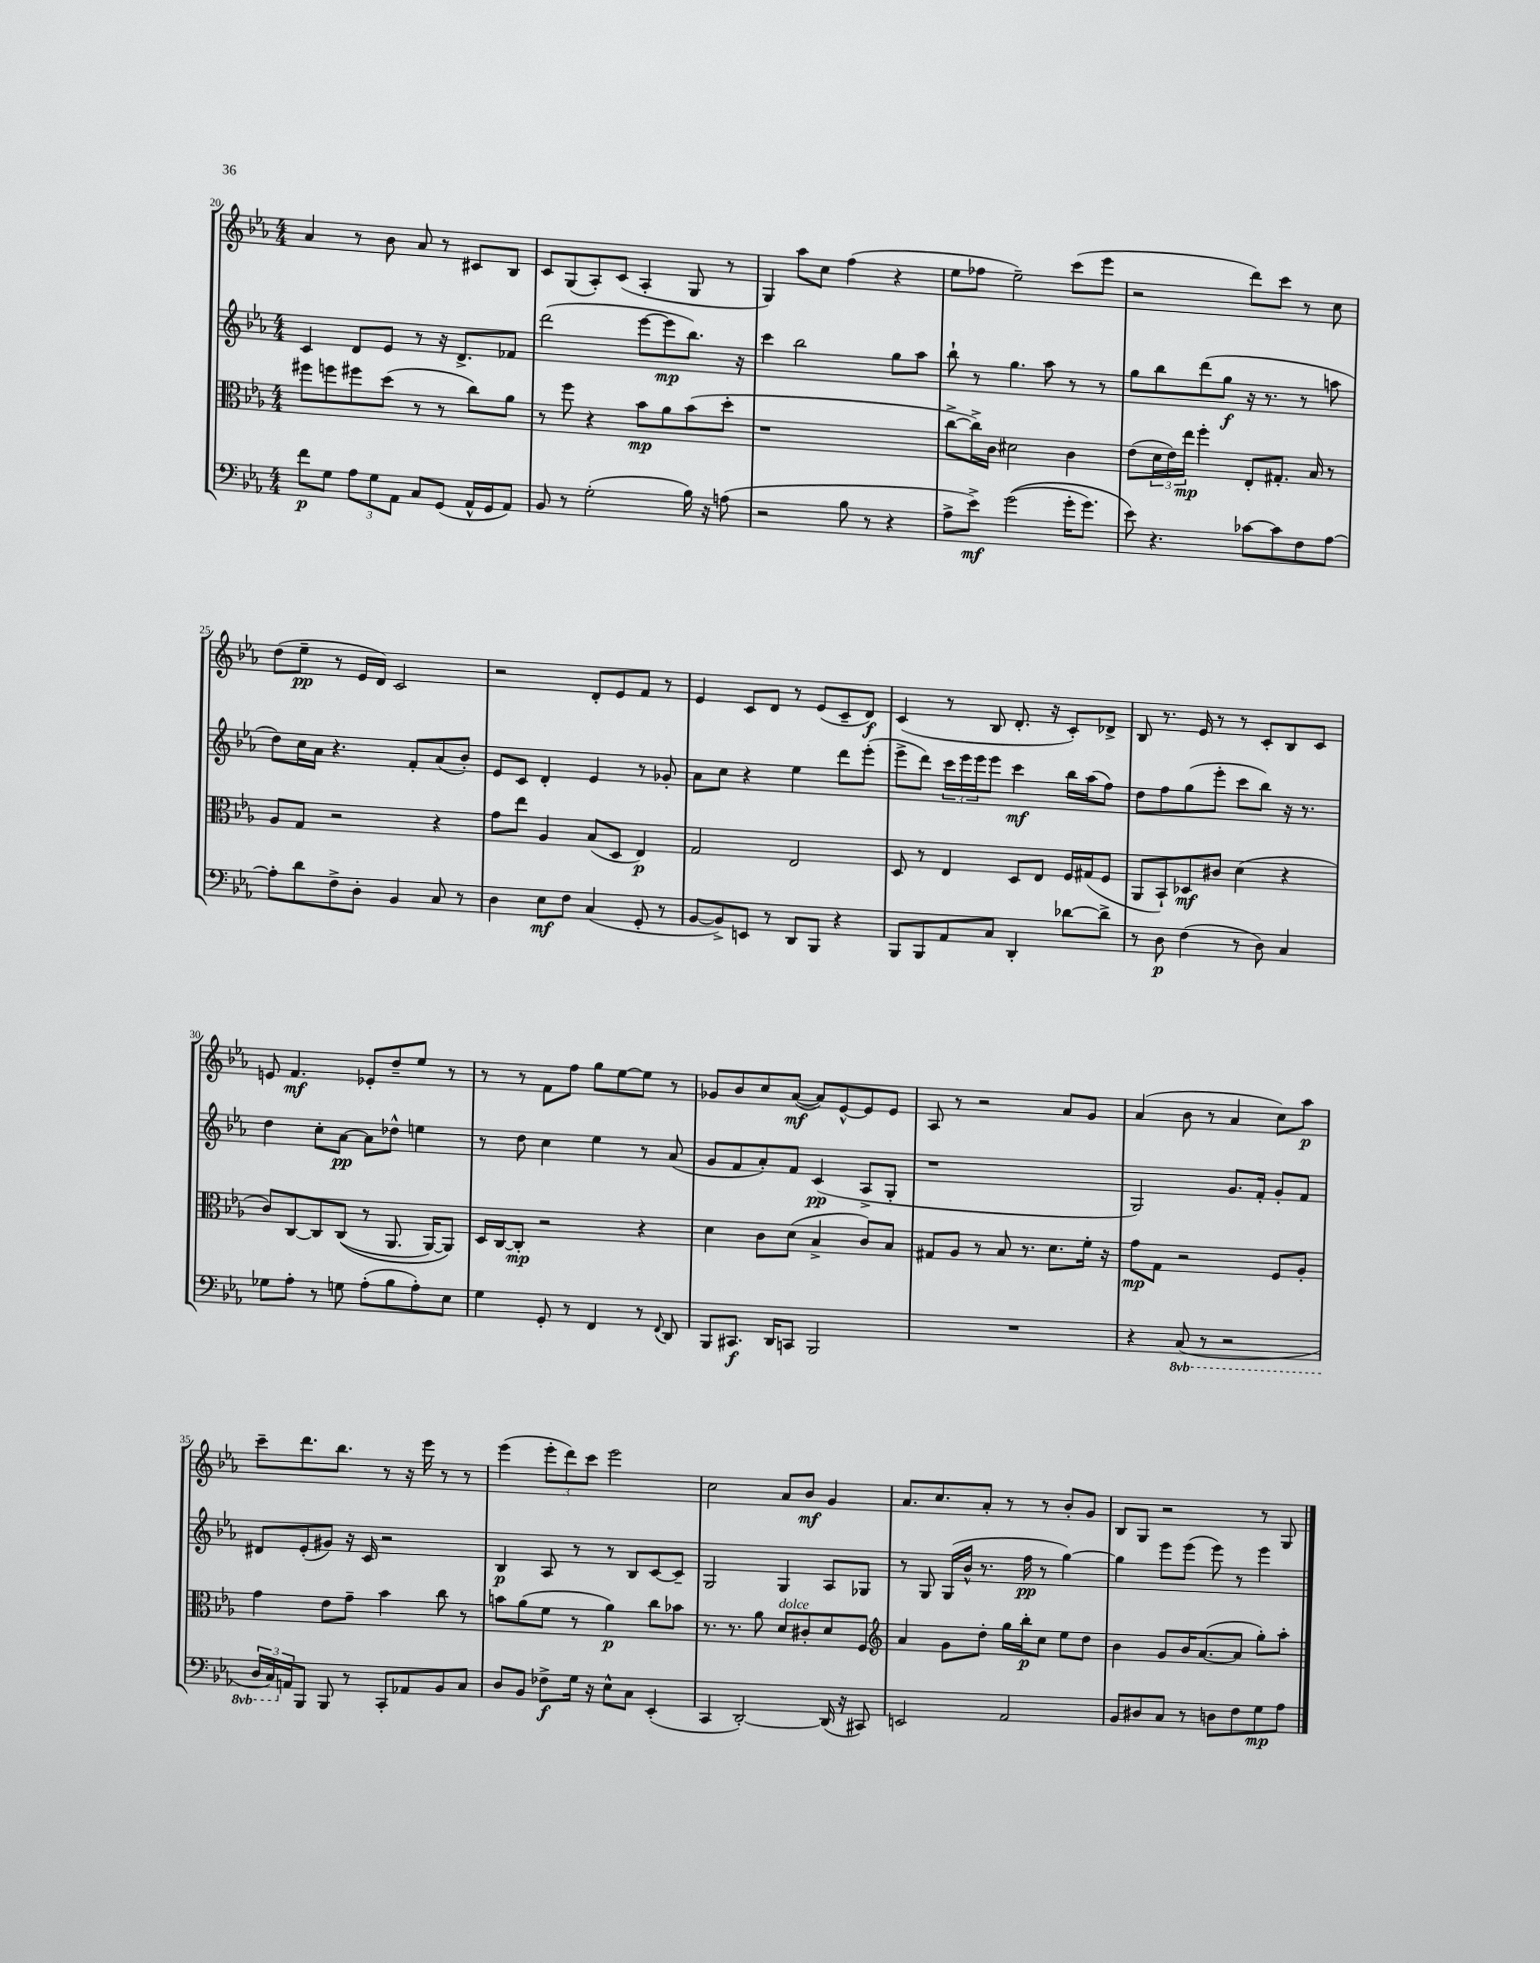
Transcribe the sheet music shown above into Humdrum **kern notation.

**kern	**dynam	**kern	**dynam	**kern	**dynam	**kern	**dynam
*part4	*part4	*part3	*part3	*part2	*part2	*part1	*part1
*staff4	*staff4	*staff3	*staff3	*staff2	*staff2	*staff1	*staff1
*clefF4	*	*clefC3	*	*clefG2	*	*clefG2	*
*k[b-e-a-]	*	*k[b-e-a-]	*	*k[b-e-a-]	*	*k[b-e-a-]	*
*M4/4	*	*M4/4	*	*M4/4	*	*M4/4	*
=20	=20	=20	=20	=20	=20	=20	=20
8f\L	p	8ff#X\L	.	4c/	.	4a-/	.
8G\J	.	8ffn\	.	.	.	.	.
12A-\L	.	8ff#X\	.	8d/L	.	8r	.
12G\	.	.	.	.	.	.	.
.	.	(8dd\J	.	8e-/J	.	8b-\	.
12AA-\J	.	.	.	.	.	.	.
8C/L	.	8r	.	8r	.	8a-/	.
(8GG/J	.	8r	.	16r	.	8r	.
.	.	.	.	8.d^/L	.	.	.
16AA-^^/LL	.	8cc\L)	.	.	.	8c#X/L	.
16GG/J	.	.	.	.	.	.	.
8AA-/J)	.	8a-\J	.	8f-X/J	.	8B-/J	.
=21	=21	=21	=21	=21	=21	=21	=21
8BB-/	.	8r	.	(2ddd\	.	8c/L	.
8r	.	8ff\	.	.	.	(8G/	.
(2G'\	.	4r	.	.	.	8A-'/)	.
.	.	.	.	.	.	(8c/J	.
.	.	8b-\L	mp	[8eee-\L	.	4A-'/	.
.	.	8a-\	.	8eee-\]	mp	.	.
16B-\)	.	(8b-\	.	8.bb-\J)	.	8G/	.
16r	.	.	.	.	.	.	.
(8An\	.	8dd'\J	.	.	.	8r	.
.	.	.	.	16r	.	.	.
=22	=22	=22	=22	=22	=22	=22	=22
2r	.	1r	.	4ccc\	.	4G/)	.
.	.	.	.	2bb-\	.	8aa-\L	.
.	.	.	.	.	.	8cc\J	.
8B-\	.	.	.	.	.	(4ff\	.
8r	.	.	.	.	.	.	.
4r	.	.	.	8gg\L	.	4r	.
.	.	.	.	8aa-\J	.	.	.
=23	=23	=23	=23	=23	=23	=23	=23
8A-^\L	.	[8cc^\L	.	8bb-`\	.	8ee-\L	.
8e-^\J)	mf	16cc^\L])	.	8r	.	8ff-X\J	.
.	.	16c\JJ	.	.	.	.	.
((2g\	.	2d#X\	.	4.gg\	.	2ee-~\)	.
.	.	.	.	8aa-\	.	.	.
16g'\KL	.	4c\	.	8r	.	(8ccc\L	.
8.g\J)	.	.	.	.	.	.	.
.	.	.	.	8r	.	8eee-\J	.
=24	=24	=24	=24	=24	=24	=24	=24
8e-\)	.	(8e-\L	.	8gg\L	.	2r	.
4.r	.	24d\L	.	8bb-\	.	.	.
.	.	24e-\)	.	.	.	.	.
.	.	24ee-\JJ	mp	.	.	.	.
.	.	4ff'\	.	(8ddd\	.	.	.
.	.	.	.	8gg\J	f	.	.
[8c-X\L	.	8E-'/L	.	16r	.	8ddd\L)	.
.	.	.	.	8.r	.	.	.
8c-\]	.	8.G#X'/J	.	.	.	8ccc\J	.
8F\	.	.	.	8r	.	8r	.
.	.	16B-/	.	.	.	.	.
[8A-\J	.	8r	.	8aan\	.	8cc\	.
!!LO:LB:g=z
=25	=25	=25	=25	=25	=25	=25	=25
8A-'\L]	.	8A-/L	.	8dd\L)	.	(8dd\L	.
8d\	.	8G/J	.	16cc\L	.	8ee-~\J	pp
.	.	.	.	16a-\JJ	.	.	.
8F^\	.	2r	.	4.r	.	8r	.
8D'\J	.	.	.	.	.	16e-/LL	.
.	.	.	.	.	.	16d/JJ)	.
4BB-/	.	.	.	.	.	2c/	.
.	.	.	.	8f'/L	.	.	.
8C/	.	4r	.	(8a-/	.	.	.
8r	.	.	.	8b-'/J)	.	.	.
=26	=26	=26	=26	=26	=26	=26	=26
4D\	.	8g\L	.	8e-/L	.	2r	.
.	.	8ee-\J	.	8c/J	.	.	.
8E-\L	mf	4A-/	.	4d'/	.	.	.
8F\J	.	.	.	.	.	.	.
(4C/	.	(8B-/L	.	4e-/	.	8d'/L	.
.	.	8D/J	.	.	.	8e-/	.
8GG'/	.	4E-/)	p	8r	.	8f/J	.
8r	.	.	.	8g-X'/	.	8r	.
=27	=27	=27	=27	=27	=27	=27	=27
[8BB-/L	.	2G/	.	8a-\L	.	4e-/	.
8BB-^/])	.	.	.	8cc\J	.	.	.
8EEn/J	.	.	.	4r	.	8c/L	.
8r	.	.	.	.	.	8d/J	.
8DD/L	.	2E-/	.	4ee-\	.	8r	.
8BBB-/J	.	.	.	.	.	(8e-/L	.
4r	.	.	.	8ddd\L	.	8c~/	.
.	.	.	.	(8eee-'\J	.	8d/J)	f
=28	=28	=28	=28	=28	=28	=28	=28
8BBB-/L	.	8D/	.	8eee-^\L	.	(4c/	.
8BBB-/	.	8r	.	8ddd\J)	.	.	.
8AA-/	.	4E-/	.	24ccc\LL	.	8r	.
.	.	.	.	24eee-\	.	.	.
.	.	.	.	24eee-\J	.	.	.
8C/J	.	.	.	8eee-\J	.	8B-/	.
4DD'/	.	8D/L	.	4ccc\	mf	8.d'/	.
.	.	8E-/J	.	.	.	.	.
.	.	.	.	.	.	16r	.
[8d-X\L	.	16F/LL	.	16bb-\LL	.	8c'/L)	.
.	.	(16G#X/J	.	(16aa-\J	.	.	.
8d-^\J]	.	8F/J	.	8ff\J)	.	8d-X^/J	.
=29	=29	=29	=29	=29	=29	=29	=29
8r	.	8AA-/L	.	8dd\L	.	8B-/	.
8D\	p	8BB-`/)	.	8ff\	.	8.r	.
(4F\	.	8D-X/	mf	(8gg\	.	.	.
.	.	.	.	.	.	16e-/	.
.	.	8c#X/J	.	8eee-'\J	.	8r	.
8r	.	(4d\	.	8ccc\L	.	8r	.
8D\)	.	.	.	8bb-\J)	.	8c'/L	.
4C/	.	4r	.	16r	.	8B-/	.
.	.	.	.	8.r	.	.	.
.	.	.	.	.	.	8c/J	.
!!LO:LB:g=z
=30	=30	=30	=30	=30	=30	=30	=30
8G-X\L	.	8c/L)	.	4dd\	.	8en/	.
8A-'\J	.	[8C/	.	.	.	4.f/	mf
8r	.	8C/]	.	8cc'\L	.	.	.
8Gn\	.	((8C/J	.	[8a-\J	pp	.	.
(8A-'\L	.	8r	.	8a-\L]	.	8e-X'/L	.
8B-\	.	8.AA-/	.	8dd-X^^\J	.	8dd~/	.
8A-'\)	.	.	.	4een\	.	8ee-/J	.
.	.	[16AA-/KL)	.	.	.	.	.
8E-\J	.	8AA-/J])	.	.	.	8r	.
=31	=31	=31	=31	=31	=31	=31	=31
4G\	.	16D/LL	.	8r	.	8r	.
.	.	[16C/J	.	.	.	.	.
.	.	8C'/J]	mp	8dd\	.	8r	.
8GG'/	.	2r	.	4cc\	.	8f\L	.
8r	.	.	.	.	.	8ff\J	.
4FF/	.	.	.	4ee-\	.	8gg\L	.
.	.	.	.	.	.	[8ee-\	.
8r	.	4r	.	8r	.	8ee-\J]	.
8qqFF/	.	.	.	.	.	.	.
8DD/	.	.	.	(8a-/	.	8r	.
=32	=32	=32	=32	=32	=32	=32	=32
8BBB-/L	.	4d\	.	8g/L	.	8g-X/L	.
8.CC#X/J	f	.	.	8f/	.	8b-/	.
.	.	8c\L	.	8a-'/)	.	8cc/	.
16DD/KL	.	.	.	.	.	.	.
8CCn/J	.	(8d\J	.	8f/J	.	([8a-/J	mf
2BBB-/	.	4B-^/	.	(4c/	pp	8a-/L])	.
.	.	.	.	.	.	[8e-^^/	.
.	.	8c/L)	.	8A-^/L	.	8e-/]	.
.	.	8B-/J	.	8G'/J	.	8e-/J	.
=33	=33	=33	=33	=33	=33	=33	=33
1r	.	8G#X/L	.	1r	.	8A-/	.
.	.	8A-/J	.	.	.	8r	.
.	.	8r	.	.	.	2r	.
.	.	8B-/	.	.	.	.	.
.	.	8.r	.	.	.	.	.
.	.	8.d\L	.	.	.	.	.
.	.	.	.	.	.	8a-/L	.
.	.	16f'\Jk	.	.	.	8g/J	.
.	.	16r	.	.	.	.	.
=34	=34	=34	=34	=34	=34	=34	=34
4r	.	8g\L	mp	2G/)	.	(4a-/	.
.	.	8G\J	.	.	.	.	.
*8ba	*	*	*	*	*	*	*
(8CC/	.	2r	.	.	.	8b-\	.
8r	.	.	.	.	.	8r	.
2r	.	.	.	8.g/L	.	4a-/	.
.	.	.	.	16f'/Jk	.	.	.
.	.	8F/L	.	8g'/L	.	8cc\L)	.
.	.	8A-'/J	.	8f/J	.	8aa-\J	p
!!LO:LB:g=z
=35	=35	=35	=35	=35	=35	=35	=35
24DD/LL	.	4g\	.	8d#X/L	.	8ccc~\L	.
24CC/)	.	.	.	.	.	.	.
*X8ba	*	*	*	*	*	*	*
24AAn/J	.	.	.	.	.	.	.
8BBB-/J	.	.	.	(8e-'/	.	8.ddd\	.
8BBB-/	.	8e-\L	.	8g#X/J)	.	.	.
.	.	.	.	.	.	8.bb-\J	.
8r	.	8g~\J	.	16r	.	.	.
.	.	.	.	16c/	.	.	.
8CC'/L	.	4b-\	.	2r	.	8r	.
8AA-X/	.	.	.	.	.	16r	.
.	.	.	.	.	.	16eee-\	.
8BB-/	.	8cc\	.	.	.	8r	.
8C/J	.	8r	.	.	.	8r	.
=36	=36	=36	=36	=36	=36	=36	=36
8D/L	.	8bn\L	.	4B-/	p	(4eee-\	.
8BB-/J	.	(8a-\	.	.	.	.	.
8F-X^\L	f	8f\J	.	8A-/	.	12eee-'\L	.
.	.	.	.	.	.	12ddd\)	.
16G\Jk	.	8r	.	8r	.	.	.
.	.	.	.	.	.	12ccc\J	.
16r	.	.	.	.	.	.	.
8E-^^\L	.	4a-\)	p	8r	.	2eee-\	.
8C\J	.	.	.	8B-/L	.	.	.
(4EE-'/	.	8cc\L	.	[8c/	.	.	.
.	.	8b-X\J	.	8c~/J]	.	.	.
=37	=37	=37	=37	=37	=37	=37	=37
4CC/	.	8.r	.	2G/	.	2cc\	.
.	.	8.r	.	.	.	.	.
[2DD'/)	.	.	.	.	.	.	.
.	.	8a-\	.	.	.	.	.
!	!	!LO:TX:a:i:t=dolce	!	!	!	!	!
.	.	8d/L	.	4G/	.	8a-/L	.
.	.	8c#X'/	.	.	.	8b-/J	mf
(16DD/]	.	8d/	.	8A-/L	.	4g/	.
16r	.	.	.	.	.	.	.
8CC#X/)	.	8F/J	.	8G-X/J	.	.	.
=38	=38	=38	=38	=38	=38	=38	=38
*	*	*clefG2	*	*	*	*	*
2EEn/	.	4a-/	.	8r	.	8.a-/L	.
.	.	.	.	8G/	.	.	.
.	.	.	.	.	.	8.cc/	.
.	.	8g\L	.	(16G/LL	.	.	.
.	.	.	.	16b-^^/JJ	.	.	.
.	.	8dd'\J	.	8.r	.	8a-'/J	.
2AA-/	.	16gg\LL	.	.	.	8r	.
.	.	16bb-'\J	p	16ff\	pp	.	.
.	.	8cc\J	.	8r	.	8r	.
.	.	8ee-\L	.	[4gg\)	.	8b-'/L	.
.	.	8dd\J	.	.	.	8g/J	.
=39	=39	=39	=39	=39	=39	=39	=39
8BB-/L	.	4b-\	.	4gg\]	.	8B-/L	.
8D#X/	.	.	.	.	.	8G/J	.
8C/J	.	8g/L	.	8eee-\L	.	2r	.
8r	.	16b-/K	.	(8eee-\J	.	.	.
.	.	([8.a-/	.	.	.	.	.
8Dn\L	.	.	.	8eee-\)	.	.	.
8F\	.	8a-/J]	.	8r	.	.	.
8G\	mp	8gg'\L)	.	4eee-\	.	8r	.
8A-\J	.	8aa-'\J	.	.	.	8G/	.
==	==	==	==	==	==	==	==
*-	*-	*-	*-	*-	*-	*-	*-
